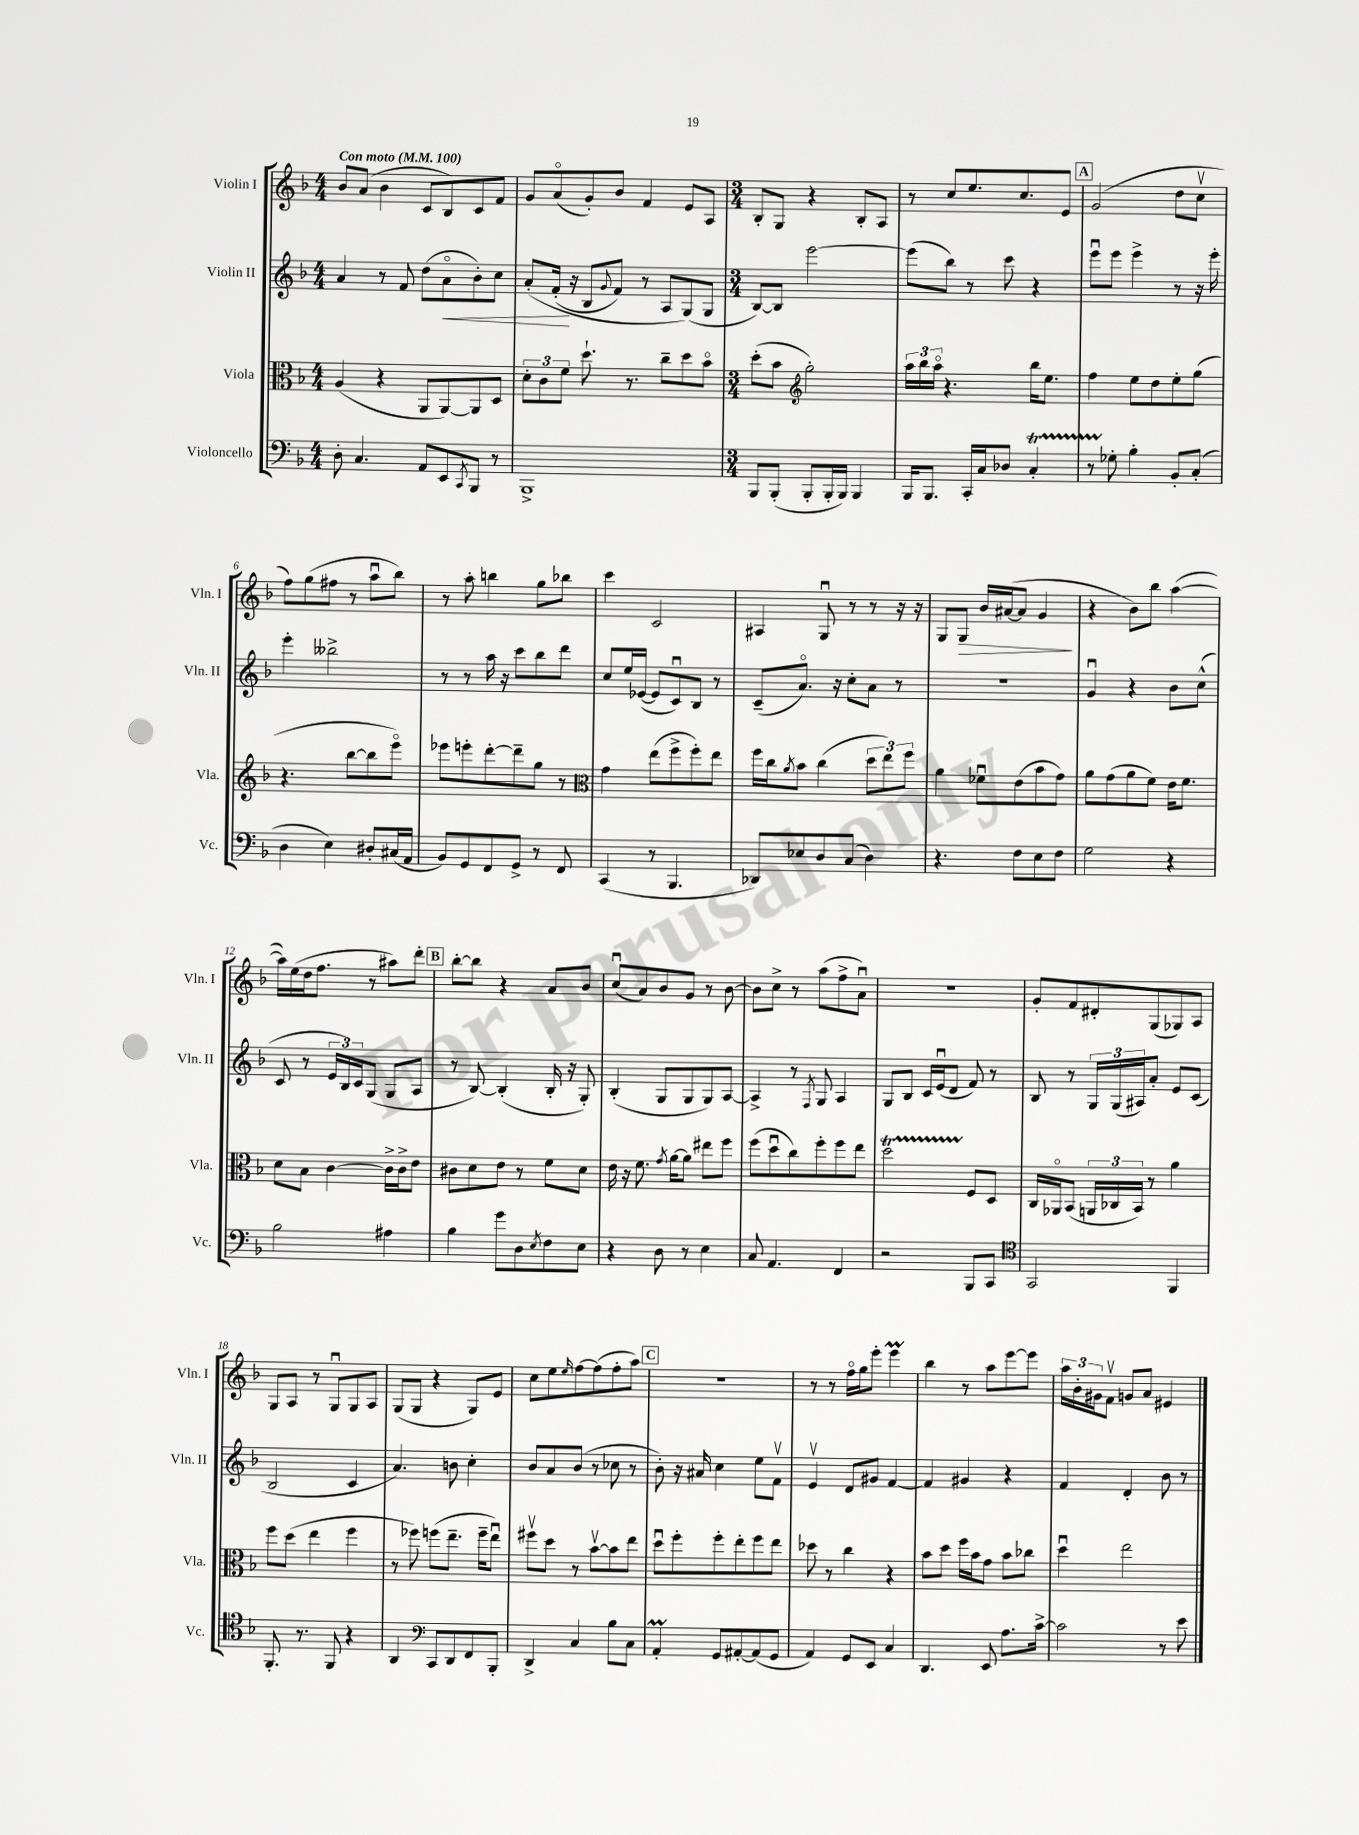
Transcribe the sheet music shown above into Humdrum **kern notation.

**kern	**kern	**kern	**dynam	**kern	**dynam
*part4	*part3	*part2	*part2	*part1	*part1
*staff4	*staff3	*staff2	*staff2	*staff1	*staff1
*I"Violoncello	*I"Viola	*I"Violin II	*	*I"Violin I	*
*I'Vc.	*I'Vla.	*I'Vln. II	*	*I'Vln. I	*
*clefF4	*clefC3	*clefG2	*	*clefG2	*
*k[b-]	*k[b-]	*k[b-]	*	*k[b-]	*
*M4/4	*M4/4	*M4/4	*	*M4/4	*
*MM100	*MM100	*MM100	*	*MM100	*
=1	=1	=1	=1	=1	=1
!	!	!	!	!LO:TX:a:B:t=Con moto	!
8D'\	(4A/	4a/	.	8b-/L	.
4.C/	.	.	.	(8a/J	.
.	4r	8r	.	4b-\	.
.	.	8f/	.	.	.
8AA/L	8AA/L	(8dd\L	.	8c/L	.
!	!	!	!LO:HP:b	!	!
8EE/	[8AA/)	8a\	<	8B-/)	.
8qCC/	.	.	.	.	.
8BBB-/J	8AA/]	8b-'\)	.	8c/	.
8r	8D/J	8cc\J	.	8f/J	.
=2	=2	=2	=2	=2	=2
1BBB-^	12d'\L	(8a'/L	.	8g/L	.
.	12c\	.	.	.	.
.	.	(16f'/Jk	.	(8a/	.
.	12f\J	.	.	.	.
.	.	16r	[	.	.
.	8.dd`\	8B-/L	.	8g'/)	.
.	.	8qqg/	.	.	.
.	.	8f/J)	.	8b-/J	.
.	8.r	.	.	.	.
.	.	8r	.	4f/	.
.	8cc~\L	8A/L	.	.	.
.	8dd\	(8G/)	.	8e/L	.
.	8b-\J	8G/J	.	8A/J	.
=3	=3	=3	=3	=3	=3
*M3/4	*M3/4	*M3/4	*	*M3/4	*
8BBB-/L	(8dd'\L	[8B-/L)	.	8B-'/L	.
(8BBB-'/J	8b-\J	8B-/J]	.	8G/J	.
*	*clefG2	*	*	*	*
8BBB-'/L	2gg'\)	[2eee\	.	4r	.
16BBB-'/L	.	.	.	.	.
16BBB-/JJ)	.	.	.	.	.
4BBB-/	.	.	.	8B-'/L	.
.	.	.	.	8A/J	.
=4	=4	=4	=4	=4	=4
16BBB-/KL	24aa\LL	(8eee\L]	.	8r	.
.	24bb-\	.	.	.	.
8.BBB-/J	.	.	.	.	.
.	24aa\JJ	.	.	.	.
.	4.r	8bb-\J)	.	8cc/L	.
16CC'/LL	.	8r	.	8.ee/	.
16C/J	.	.	.	.	.
8D-X/J	.	8ccc\	.	.	.
.	.	.	.	8.cc/	.
4CT'/	16bb-\KL	4r	.	.	.
.	8.ee\J	.	.	.	.
.	.	.	.	8e/J	.
!!LO:REH:place=s1:t=A
=5	=5	=5	=5	=5	=5
8r	4ff\	8eeeu\L	.	(2g/	.
8G-X'\	.	8eee\J	.	.	.
4B-'\	8ee\L	4eee^\	.	.	.
.	8dd\	.	.	.	.
8BB-'/L	8ee'\	8r	.	8dd\L	.
(8C'/J	(8gg\J	16r	.	8ccv\J	.
.	.	16eee'\	.	.	.
!!LO:LB:g=z
=6	=6	=6	=6	=6	=6
4D\	4.r	4eee'\	.	8ff\L)	.
.	.	.	.	(8gg\	.
4E\)	.	2bb--X^\	.	8ff#X\J	.
.	[8bb-\L	.	.	8r	.
8D#X'/L	8bb-\]	.	.	8aau\L	.
(16C#X/L	8eee\J)	.	.	8bb-\J)	.
16AA/JJ	.	.	.	.	.
=7	=7	=7	=7	=7	=7
8BB-/L)	8eee-X\L	8r	.	8r	.
8GG/	8eeen'\	8r	.	8aa'\	.
8FF/	[8ddd'\	16aa\	.	4bbn\	.
.	.	16r	.	.	.
8GG^/J	8ddd~\]	8ccc\L	.	.	.
8r	8gg\J	8bb-\	.	8gg\L	.
8FF/	8r	8ddd\J	.	8bb-X\J	.
=8	=8	=8	=8	=8	=8
*	*clefC3	*	*	*	*
(4CC/	4g\	8cc/L	.	4ccc\	.
.	.	16ee/L	.	.	.
.	.	([16e-X/JJ	.	.	.
8r	(8ee\L	8e-/L]	.	2c/	.
4.BBB-/	8ff^\	8cu/)	.	.	.
.	8ff'\)	8B-/J	.	.	.
.	8ee\J	8r	.	.	.
=9	=9	=9	=9	=9	=9
8DD-X/L)	16ff\LL	(8c~/L	.	4A#X/	.
.	16cc\J	.	.	.	.
.	8qa/	.	.	.	.
8E-X/	8b-\J	8.a/J)	.	.	.
8D/	(4cc\	.	.	8Gu/	.
.	.	16r	.	.	.
(8C/J	.	8cc'\L	.	8r	.
4D\)	12dd\L	8a\J	.	8r	.
.	12ee\)	.	.	.	.
.	.	8r	.	16r	.
.	12ff\J	.	.	.	.
.	.	.	.	16r	.
=10	=10	=10	=10	=10	=10
4.r	4a\	2.r	.	8G/L	.
!	!	!	!	!	!LO:HP:b
.	.	.	.	8G/J	>
.	8f-Xu\L	.	.	16b-/LL	.
.	.	.	.	([16a#X/J	.
8F\L	(8e\	.	.	8a#/J]	.
8E\	8b-\	.	.	4g/	.
8F\J	8g\J)	.	.	.	.
.	.	.	.	.	]
=11	=11	=11	=11	=11	=11
2G\	8a\L	4gu/	.	4r	.
.	(8g\	.	.	.	.
.	8a\	4r	.	8b-\L)	.
.	8f\J)	.	.	8bb-\J	.
4r	16e\KL	8b-\L	.	([4aa\	.
.	8.f\J	.	.	.	.
.	.	(8cc^^\J	.	.	.
!!LO:LB:g=z
=12	=12	=12	=12	=12	=12
2B-\	8d\L	8c/	.	16aa\LL])	.
.	.	.	.	(16ee\	.
.	8B-\J	8r	.	16dd\J	.
.	.	.	.	8.ff\J	.
.	[4c\	24e/LL	.	.	.
.	.	24B-/)	.	.	.
.	.	24c/J	.	.	.
.	.	(8G/J	.	8r	.
4A#X\	16c^\LL]	8G/L	.	8aa#X\L)	.
.	16c^\J	.	.	.	.
.	8e\J	8A/J	.	8ddd'\J	.
!!LO:REH:place=s1:t=B
=13	=13	=13	=13	=13	=13
4B-\	8c#X\L	8r	.	[8bb-'\L	.
.	8d\	[8B-/)	.	8bb-\J]	.
8g\L	8e\J	(4B-'/]	.	4r	.
8D\	8r	.	.	.	.
8qE/	.	.	.	.	.
8F\	8f\L	16B-'/	.	8a/L	.
.	.	16r	.	.	.
8E\J	8d\J	8G'/)	.	8b-/J	.
=14	=14	=14	=14	=14	=14
4r	16e\	(4B-'/	.	(8ccu/L	.
.	16r	.	.	.	.
.	8.f\	.	.	8a/)	.
8D\	.	8G/L	.	8b-/	.
.	8qg/	.	.	.	.
.	[16a\KL	.	.	.	.
8r	8a\J]	8G/	.	8g/J	.
4E\	8ee#X\L	8G/)	.	8r	.
.	8ff\J	[8A/J	.	[8b-\	.
=15	=15	=15	=15	=15	=15
8C/	(8ff\L	4A^/]	.	8b-\L]	.
4.AA/	8ddu\	.	.	8cc^\J	.
.	8cc\)	8r	.	8r	.
.	.	8qF/	.	.	.
.	8ff'\	8G/	.	(8aa\L	.
4FF/	8ff\	4A/	.	8ff^\	.
.	8ee\J	.	.	8au\J)	.
=16	=16	=16	=16	=16	=16
2r	2ddT\	8G/L	.	2.r	.
.	.	8B-/J	.	.	.
.	.	16c/LL	.	.	.
.	.	(16eu/J	.	.	.
.	.	8d/J	.	.	.
8BBB-/L	8F/L	8f/)	.	.	.
8CC/J	8D/J	8r	.	.	.
=17	=17	=17	=17	=17	=17
*clefC4	*	*	*	*	*
2GG/	16C/LL	8B-/	.	8g'/L	.
.	16AA-X/J	.	.	.	.
.	(8BB-/J	8r	.	8f/	.
.	24AAn/LL	24G/LL	.	8d#X'/	.
.	24C-X/	(24G/	.	.	.
.	24BB-/JJ)	24A#X/J)	.	.	.
.	8r	8a'/J	.	(8G/	.
4FF/	4a\	8e/L	.	8G-X/)	.
.	.	(8c/J	.	8A/J	.
!!LO:LB:g=z
=18	=18	=18	=18	=18	=18
8.FF'/	8ff\L	2B-/	.	8G/L	.
.	(8dd\J	.	.	8A/J	.
8.r	.	.	.	.	.
.	4ee\	.	.	8r	.
8FF/	.	.	.	8Gu/L	.
4r	4ff\	4c/	.	8G/	.
.	.	.	.	8A/J	.
=19	=19	=19	=19	=19	=19
4AA/	8r	4.a/)	.	(8G/L	.
.	8ff-X\)	.	.	8G/J	.
*clefF4	*	*	*	*	*
8CC/L	(8ffn\L	.	.	4r	.
8DD/	8.ee~\J	8bn\	.	.	.
8FF/	.	4cc'\	.	8G/L)	.
.	16ff~\KL	.	.	.	.
8BBB-'/J	8eeu\J)	.	.	8e/J	.
=20	=20	=20	=20	=20	=20
4DD^/	8ff#Xv\L	8b-/L	.	8cc\L	.
.	8dd\J	8a/	.	8ee\	.
.	.	.	.	16qqee/	.
4C/	8r	(8b-/J	.	[8ff\	.
.	[8b-v\L	8r	.	(8ff\]	.
8B-\L	8b-\]	8cc-X\	.	8ff'\	.
8C\J	8ee\J	8r	.	8aa\J)	.
!!LO:REH:place=s1:t=C
=21	=21	=21	=21	=21	=21
4AAm'/	8ddu\L	8b-'\)	.	2.r	.
.	8ff'\	16r	.	.	.
.	.	16a#X/	.	.	.
8GG/L	8ff'\	4cc\	.	.	.
[8AA#X'/	8ee'\	.	.	.	.
(8AA#/]	8ff\	8ee\L	.	.	.
8GG/J	8ee\J	8fv\J	.	.	.
=22	=22	=22	=22	=22	=22
4AA/)	8dd-X\	4ev/	.	8r	.
.	8r	.	.	8r	.
8GG/L	4cc\	8d/L	.	16ff\LL	.
.	.	.	.	16gg\J	.
8EE/J	.	8g#X/J	.	8eee'\J	.
4C/	4r	[4f/	.	4eeem\	.
=23	=23	=23	=23	=23	=23
4.DD/	8b-\L	4f/]	.	4bb-\	.
.	8dd\J	.	.	.	.
.	16ff\LL	4g#X/	.	8r	.
.	16b-\J	.	.	.	.
8EE/	8g\J	.	.	8aa\L	.
8.A\L	8b-\L	4r	.	[8eee\	.
.	8cc-X\J	.	.	8eee\J]	.
[16c^\Jk	.	.	.	.	.
=24	=24	=24	=24	=24	=24
2c\]	4ddu\	4f/	.	24aa\LL	.
.	.	.	.	24b-'\	.
.	.	.	.	24g#X\J	.
.	.	.	.	8fv\J	.
.	2ee\	4d'/	.	8gn/L	.
.	.	.	.	8a/J	.
8r	.	8b-\	.	4e#X/	.
8e\	.	8r	.	.	.
==	==	==	==	==	==
*-	*-	*-	*-	*-	*-
